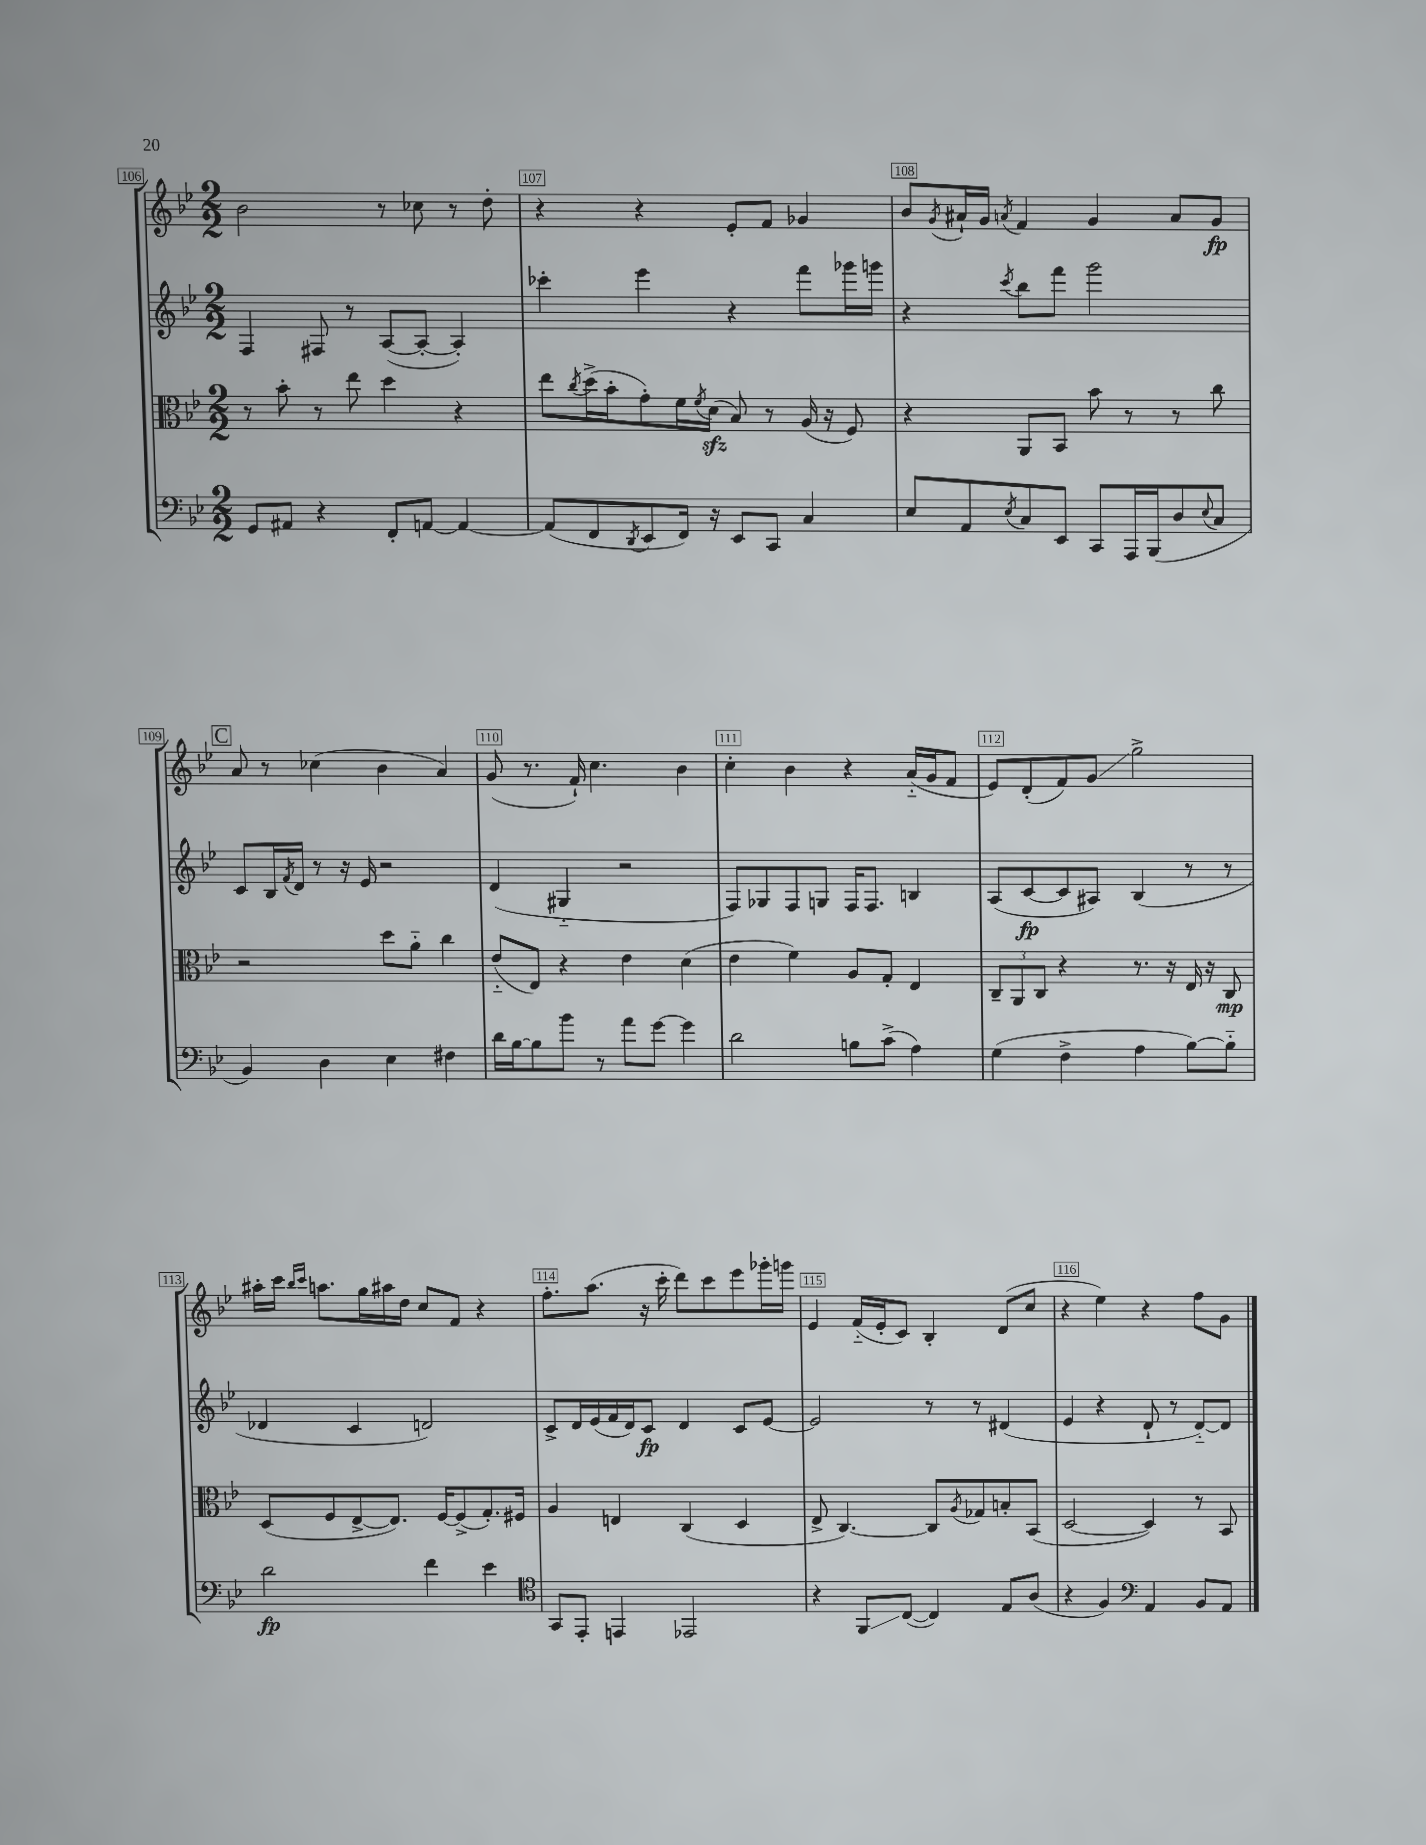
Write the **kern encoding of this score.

**kern	**kern	**kern	**kern
*staff4	*staff3	*staff2	*staff1
*clefF4	*clefC3	*clefG2	*clefG2
*k[b-e-]	*k[b-e-]	*k[b-e-]	*k[b-e-]
*M2/2	*M2/2	*M2/2	*M2/2
8GG	8r	4F	2b-
8AA#	8b-'	.	.
4r	8r	8F#	.
.	8ee-	8r	.
8FF'	4dd	([8A	8r
[8AA	.	8A'_	8cc-
4AA_	4r	4A'])	8r
.	.	.	8dd'
=	=	=	=
(8AA]	8ee-	4ccc-'	4r
.	8qcc	.	.
8FF	(16dd^	.	.
.	16b-'	.	.
8qDD	.	.	.
8EE-	8g')	4eee-	4r
16FF)	16f	.	.
.	8qf	.	.
16r	(16d	.	.
8EE-	8B-)	4r	8e-'
8CC	8r	.	8f
4C	(16A	8fff	4g-
.	16r	.	.
.	8F)	16ggg-	.
.	.	16ggg	.
=	=	=	=
8E-	4r	4r	8b-
.	.	.	8qg
8AA	.	.	16a#`
.	.	.	16g
8qE-	.	8qccc	8qa
8C	8AA	8bb-	4f
8EE-	8BB-	8fff	.
8CC	8b-	2ggg	4g
16AAA	8r	.	.
(16BBB-	.	.	.
8D	8r	.	8a
8qqE-	.	.	.
8C	8cc	.	8g
=	=	=	=
4BB-)	2r	8c	8a
.	.	16B-	8r
.	.	8qf	.
.	.	16d	.
4D	.	8r	(4cc-
.	.	16r	.
.	.	16e-	.
4E-	8dd	2r	4b-
.	8a'~	.	.
4F#	4cc	.	4a)
=	=	=	=
16d	(8e-'~	(4d	(8g
[16B-	.	.	.
8B-]	8E-)	.	8.r
8b-	4r	4G#'~	.
.	.	.	16f`)
8r	.	.	4.cc
8a	4e-	2r	.
[8g	.	.	.
4g]	(4d	.	4b-
=	=	=	=
2d	4e-	8F)	4cc'
.	.	8G-	.
.	4f)	8F	4b-
.	.	8G	.
8B	8A	16F	4r
.	.	8.F	.
(8c^	8G'	.	.
4A)	4E-	4B	(16a'~
.	.	.	16g
.	.	.	8f
=	=	=	=
(4G	12C~	(8A	8e-)
.	12AA	.	.
.	.	[8c	(8d'
.	12C	.	.
4F^	4r	8c]	8f)
.	.	8A#)	8g
4A	8.r	(4B-	2gg^
.	16r	.	.
[8B-)	16E-	8r	.
.	16r	.	.
8B-'~]	8C	8r	.
=	=	=	=
2d	(8D	4d-	16aa#'
.	.	.	16ccc
.	.	.	16qqbb-
.	.	.	16qqccc
.	8F	.	8.aa
.	[8E-^	4c	.
.	.	.	16gg
.	8.E-])	.	16aa#
.	.	.	16dd
4f	.	2d)	8cc
.	[16F	.	.
.	(8F^]	.	8f
4e-	8.G')	.	4r
.	16F#	.	.
=	=	=	=
*clefC4	*	*	*
8GG	4A	8c^	8.ff'
8EE-'	.	16d	.
.	.	(16e-	(8.aa
4EE	4E	16f	.
.	.	16d)	.
.	.	8c	16r
.	.	.	16ccc'
2EE-	(4C	4d	8ddd)
.	.	.	8ccc
.	4D	8c	8eee-
.	.	[8e-	16ggg-'
.	.	.	16ggg
=	=	=	=
4r	8E-^	2e-]	4e-
.	[4.C)	.	.
8FF	.	.	(16f'~
.	.	.	16e-'
([8C	.	.	8c)
4C])	8C]	8r	4B-'
.	8qA	.	.
.	8G-	8r	.
8E-	8B'	(4d#	(8d
(8A	(8BB-	.	8cc
=	=	=	=
4r	[2D	4e-	4r
4F)	.	4r	4ee-)
*clefF4	*	*	*
4AA	4D])	8d`	4r
.	.	8r	.
8BB-	8r	[8d'~)	8ff
8AA	8BB-	8d]	8g
==	==	==	==
*-	*-	*-	*-
